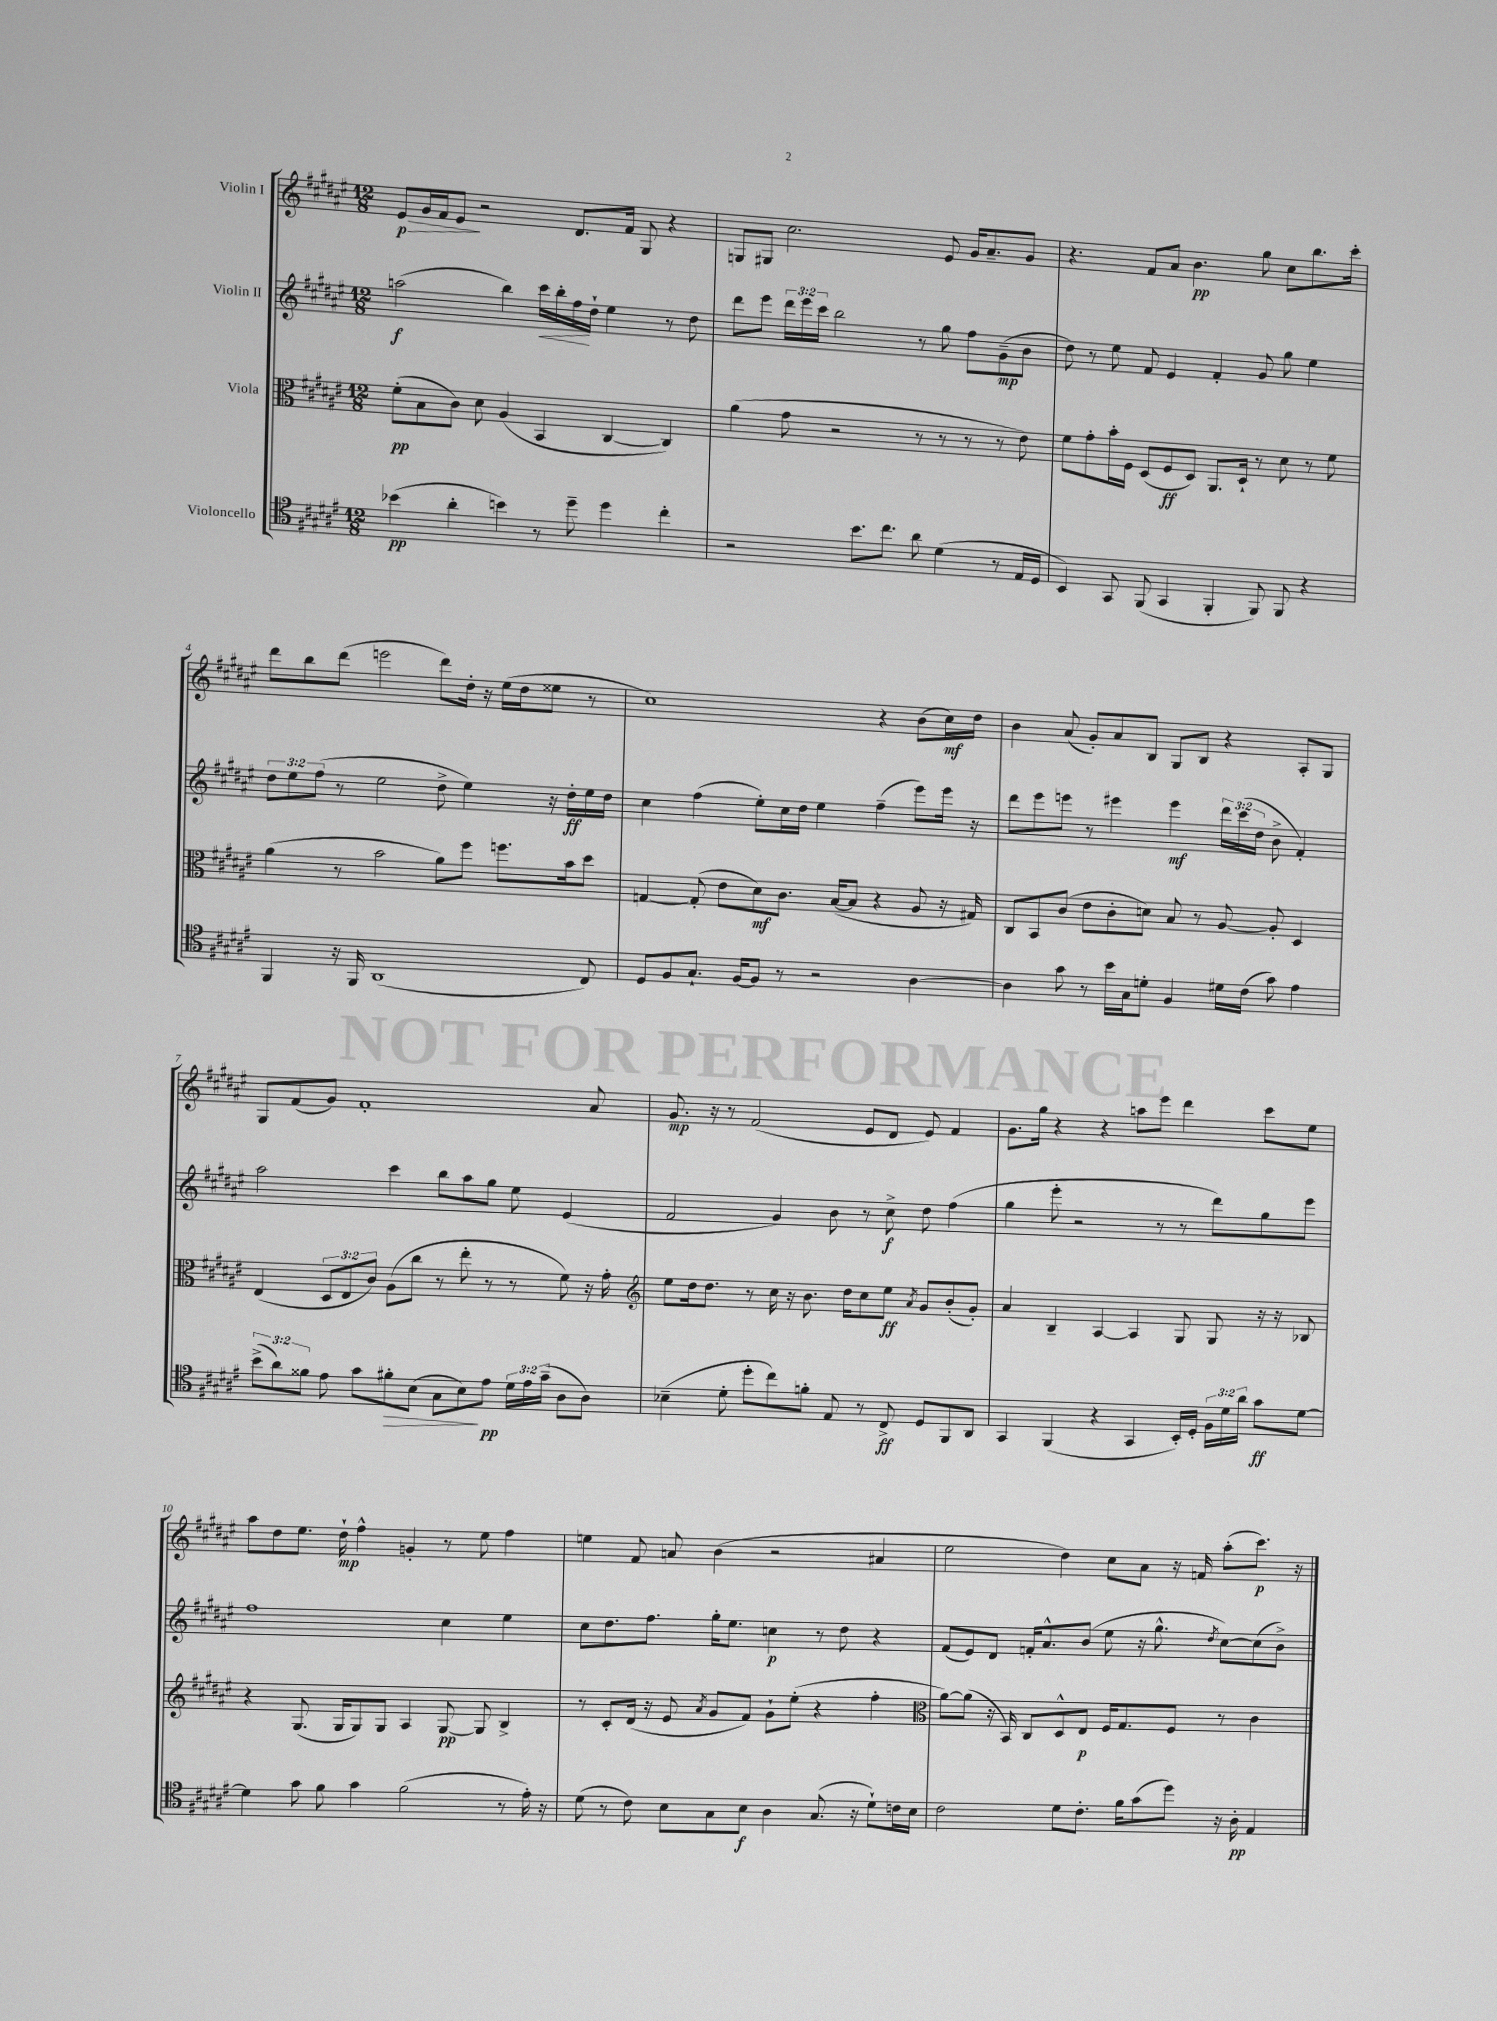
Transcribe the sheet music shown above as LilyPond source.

<<
\new StaffGroup <<
\new Staff = "s0" \with { instrumentName = "Violin I" } {
    \clef treble \key fis \major \numericTimeSignature \time 12/8
    \autoBeamOff eis'8[\p\> gis'16 fis'16 eis'8]\! r2 dis'8.[ fis'16] gis8 r4 |
    g8[ gis8] cis''2. eis'8 gis'16[ ais'8.-- gis'8] |
    r4. fis'8[ ais'8] b'4.\pp gis''8 cis''8[ b''8. cis'''16]-. |
    dis'''8[ b''8 dis'''8]( e'''2 dis'''8[) dis''16]-. r16 eis''16[( dis''16 eisis''8] r8 |
    cis''1) r4 b'8[( cis''16\mf) dis''16] |
    b'4 ais'8( gis'8[-.) ais'8 b8] gis8[ b8] r4 ais8[-. gis8] |
    gis8[ fis'8( gis'8]) fis'1-. ais'8 |
    gis'8.\mp r16 r8 fis'2( eis'8[ dis'8] eis'8) fis'4 |
    gis'8.[ gis''16] r4 r4 a''8[ eis'''8] dis'''4 cis'''8[ eis''8] |
    ais''8[ dis''8 eis''8.] dis''16-!\mp fis''4-^ g'4-. r8 eis''8 fis''4 |
    e''4 fis'8 a'8 b'4( r2 ais'4 |
    eis''2 dis''4) cis''8[ ais'8] r16 f'16 ais''8[-.( cis'''8.]\p) r16 \bar "|." |
}
\new Staff = "s1" \with { instrumentName = "Violin II" } {
    \clef treble \key fis \major \numericTimeSignature \time 12/8 \override Staff.TupletNumber.text = #tuplet-number::calc-fraction-text
    \autoBeamOff a''2\f( b''4) cis'''16[\< b''16-. fis''16\! dis''16]-! eis''4 r8 dis''8 |
    dis'''8[ eis'''8] \tuplet 3/2 { dis'''16[ eis'''16 cis'''16] } b''2 r8 gis''8 fis''8[ gis'8--\mp( b'8] |
    dis''8) r8 eis''8 fis'8 eis'4 fis'4-. gis'8 gis''8 eis''4 |
    \tuplet 3/2 { dis''8[ eis''8 fis''8]( } r8 eis''2 dis''8-> eis''4) r16 dis''16[-.\ff eis''16 dis''16] |
    cis''4 fis''4( eis''8[-.) cis''16 dis''16] eis''4 fis''4--( eis'''8[) eis'''16] r16 |
    dis'''8[ eis'''8 e'''8] r8 eis'''4 eis'''4\mf \tuplet 3/2 { dis'''16[ cis'''16( dis''16] } b'8-> fis'4-.) |
    ais''2 cis'''4 b''8[ ais''8 gis''8] eis''8 eis'4( |
    fis'2 gis'4) b'8 r8 cis''8->\f dis''8 fis''4( |
    gis''4 eis'''8-. r2 r8 r8 dis'''8[) gis''8 eis'''8] |
    fis''1 cis''4 eis''4 |
    cis''8[ dis''8. fis''8.] gis''16[-. eis''8.] c''4\p r8 dis''8 r4 |
    fis'8[( eis'8) dis'8] f'16[-. ais'8.-^ b'8]( eis''8 r16 gis''8.-^ \acciaccatura { dis''8 } cis''8[~) cis''8( b'8]->) \bar "|." |
}
\new Staff = "s2" \with { instrumentName = "Viola" } {
    \clef alto \key fis \major \numericTimeSignature \time 12/8 \override Staff.TupletNumber.text = #tuplet-number::calc-fraction-text
    \autoBeamOff fis'8[-.\pp( b8 cis'8]) dis'8 ais4( b,4 cis4~ cis4) |
    ais'4( gis'8 r2 r8 r8 r8 r8 eis'8) |
    fis'8[ gis'8-. b'16-. fis16] dis8[( fis8\ff dis8]) ais,8.[ dis16]-! r8 dis'8 r8 fis'8 |
    ais'4( r8 b'2 ais'8[) fis''8] f''8.[ b'16 dis''8] |
    g4~ g8-.( eis'8[ dis'8\mf) cis'8.] b16[~( b8] r4 ais8 r16 gis16) |
    cis8[ b,8 cis'8]( eis'8[ cis'8-. d'8]) b8 r8 ais8~ ais8-. dis4 |
    eis4( \tuplet 3/2 { dis8[ eis8 cis'8]) } ais8[( cis''8] r8 eis''8-. r8 r8 fis'8) r16 gis'16-. |
    \clef treble eis''8[ dis''16 dis''8.] r8 cis''16 r16 b'8. dis''16[ cis''8 eis''8]\ff \acciaccatura { ais'8 } gis'8[ b'8-.( gis'8]-.) |
    ais'4 b4-- ais4~ ais4 gis8 gis8 r16 r16 bes8 |
    r4 gis8.( gis16[ gis8) gis8] ais4 gis8~\pp gis8 b4-> |
    r8 cis'8[-. dis'16]( r16 eis'8 \acciaccatura { ais'8 } gis'8[ fis'8]) gis'8[-! eis''8]-.( r4 fis''4-. |
    \clef alto ais'8[~) ais'8]( r16 b,16) cis8[ dis8-^ eis8]\p fis16[ gis8. fis8] r8 cis'4 \bar "|." |
}
\new Staff = "s3" \with { instrumentName = "Violoncello" } {
    \clef tenor \key fis \major \numericTimeSignature \time 12/8 \override Staff.TupletNumber.text = #tuplet-number::calc-fraction-text
    \autoBeamOff bes'4\pp( ais'4-. b'4) r8 dis''8-- dis''4 cis''4-. |
    r2 b'8.[ cis''8.] ais'8 dis'4( r8 eis16[ dis16] |
    b,4) gis,8 fis,8( gis,4 fis,4-. fis,8) fis,8 r4 |
    fis,4 r16 fis,16 ais,1( cis8) |
    dis8[ fis8 gis8.]-! fis16[~ fis8] r8 r2 ais4~ |
    ais4 gis'8 r8 b'16[ gis16 d'8]-. fis4 dis'16[ cis'16]( gis'8) eis'4 |
    \tuplet 3/2 { b'8[->( ais'8) fisis'8] } eis'8 gis'8[ fis'8-.\> b8]( gis8[ b8\!) eis'8]\pp \tuplet 3/2 { dis'16[ eis'16 gis'16]--( } ais8[ ais8]) |
    bes4--( dis'8-. dis''8[-. cis''8) f'8]-. eis8 r8 cis8->\ff dis8[ fis,8 ais,8] |
    gis,4 fis,4( r4 gis,4 b,16[-.) dis16]-. \tuplet 3/2 { fis16[ dis'16 ais'16] } gis'8[\ff dis'8]~ |
    dis'4 gis'8 fis'8 gis'4 fis'2( r8 eis'16-.) r16 |
    dis'8( r8 cis'8) b8[ gis8 b8]\f ais4 gis8.( r16 dis'8[-!) c'16 b16] |
    cis'2 dis'8[ cis'8.]-. fis'16[ gis'8( dis''8]) r16 ais16-.\pp eis4 \bar "|." |
}
>>
>>
